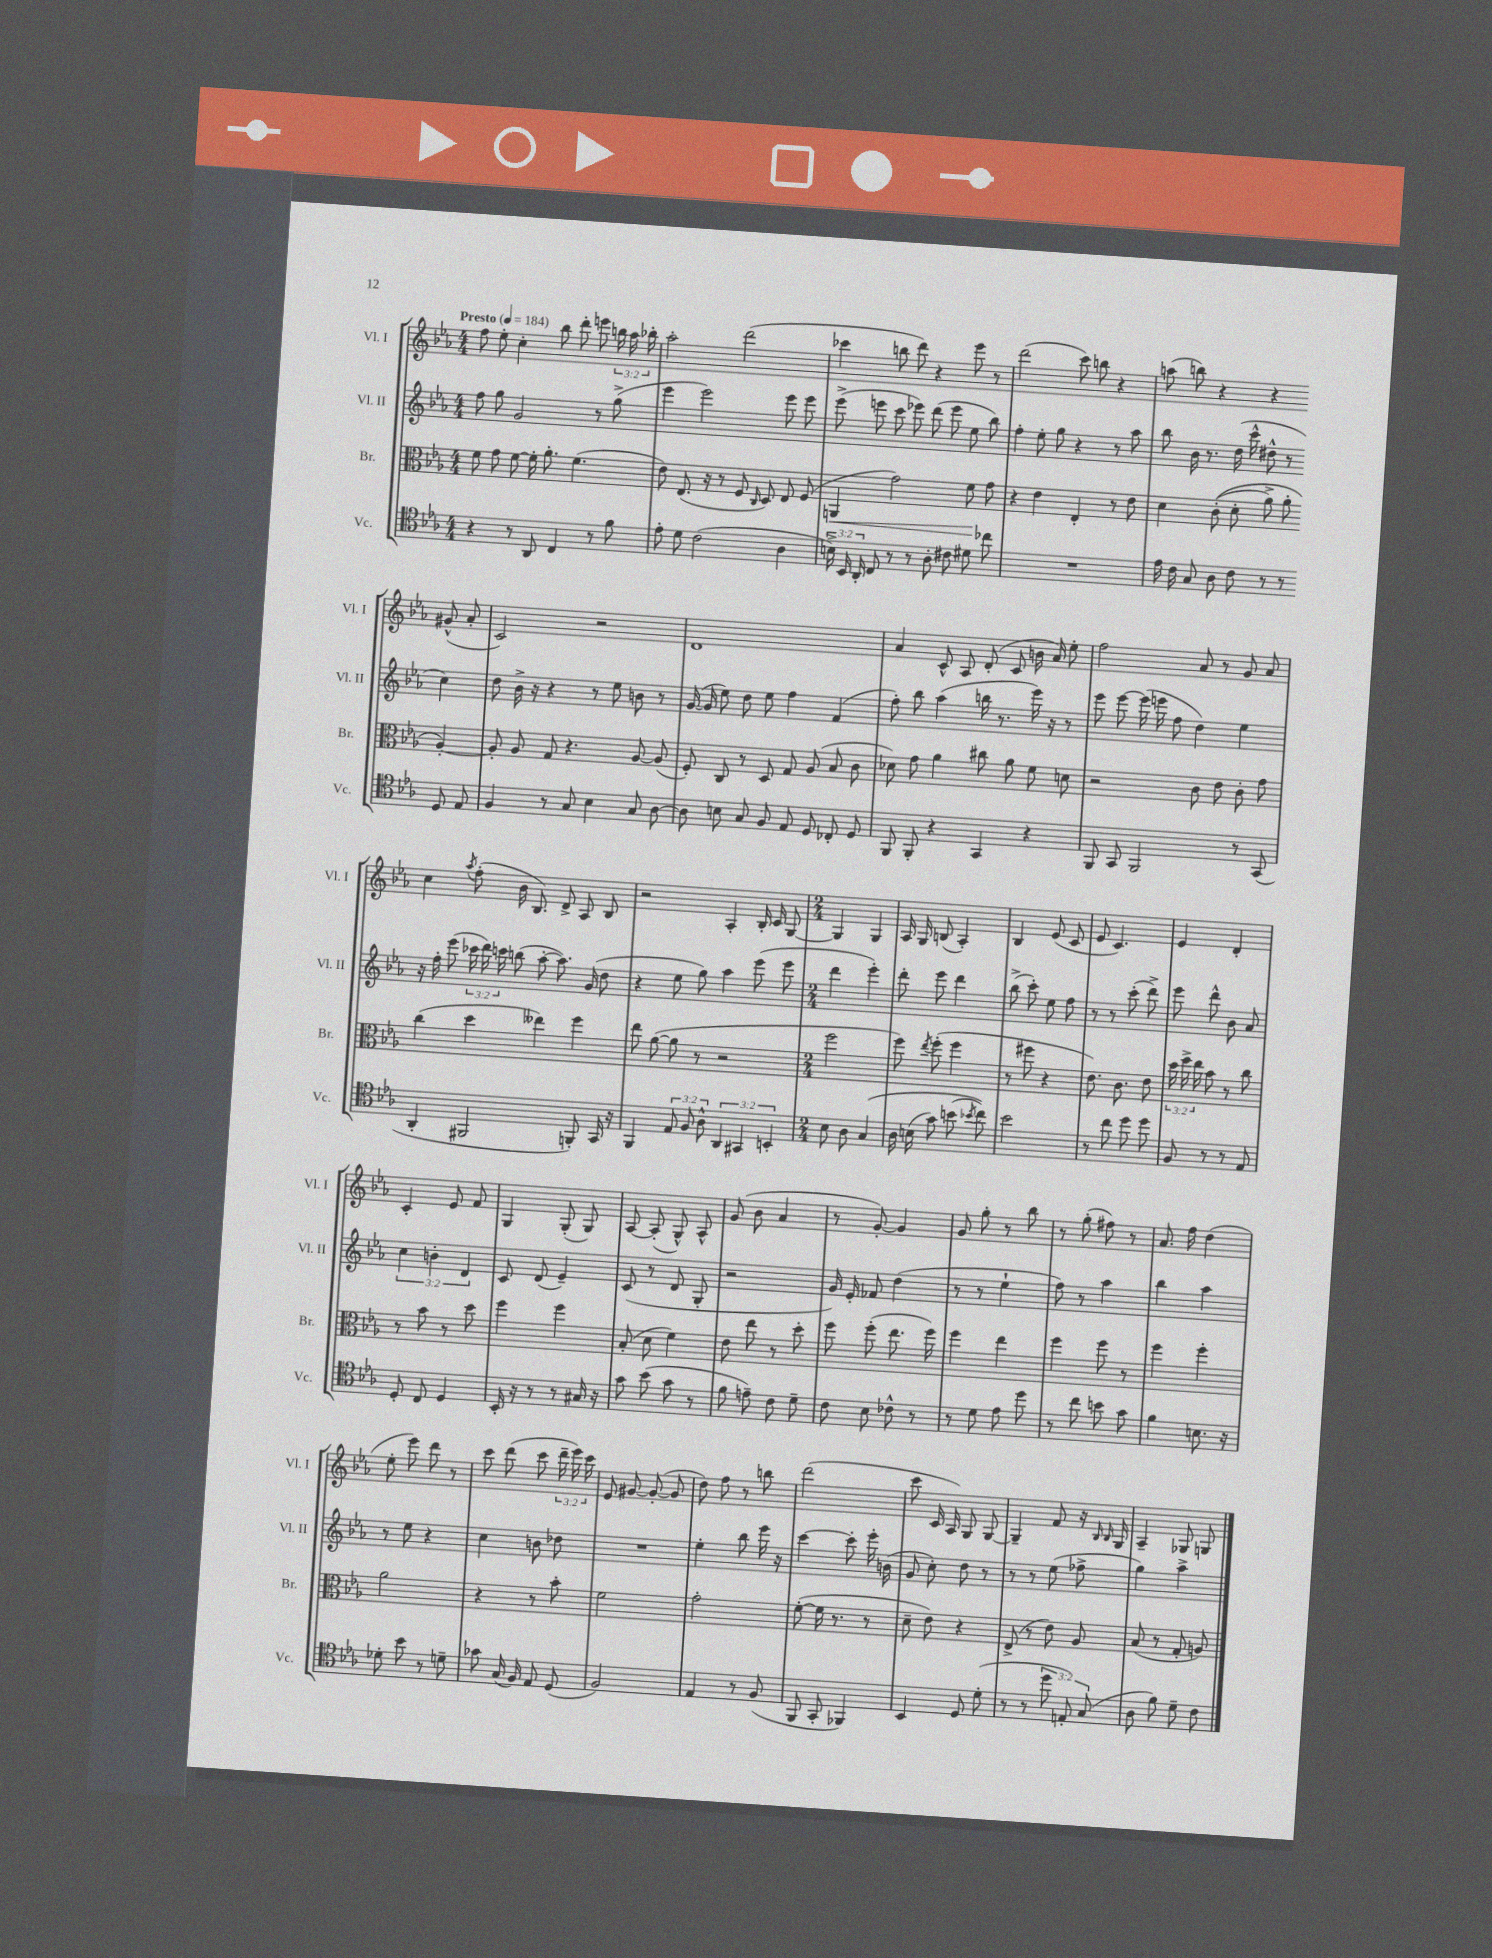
<<
\new StaffGroup <<
\new Staff = "s0" \with { instrumentName = "Vl. I" shortInstrumentName = "Vl. I" } {
    \clef treble \key ees \major \numericTimeSignature \time 4/4 \override Staff.TupletNumber.text = #tuplet-number::calc-fraction-text \tempo "Presto" 4 = 184
    \autoBeamOff f''8 ees''8-. c''4-. bes''8 d'''8-. e'''8 \tuplet 3/2 { b''16 aes''16 bes''16-. } |
    aes''2-. d'''2( |
    ces'''4 b''8 d'''8) r4 ees'''8 r8 |
    d'''2( c'''8) b''8 r4 |
    a''8( b''8) r4 r4 gis'8-^( aes'8-. |
    c'2) r2 |
    d'1 |
    aes'4 c'8-^ aes8 d'8-.( c'8 b'16 aes'16) ees''8-. |
    f''2 aes'8 r8 g'8 aes'8 |
    c''4 \acciaccatura { aes''8 } f''8-.( bes'16 bes8.) d'8-> aes8 bes8 |
    r2 aes4-. bes16-. c'16 g8~ |
    \numericTimeSignature \time 2/4 g4 g4 |
    aes16 g16 b8( aes4-.) |
    bes4 ees'8( c'8 |
    ees'8 c'4.) |
    ees'4 d'4-. |
    c'4-. ees'8 f'8 |
    g4 g8-.( g8) |
    aes8~ aes8-.( g8-^) aes8-^ |
    g'8( bes'8 aes'4 |
    r8 g'8~-.) g'4 |
    g'8 g''8-. r8 bes''8 |
    r8 g''8-.( fis''8) r8 |
    aes'8. f''16 d''4( |
    ees''8-. ees'''8) d'''8 r8 |
    c'''8 d'''8( c'''8 \tuplet 3/2 { d'''16-- ees'''16) c'''16 } |
    ees'8 gis'8~ gis'8~-.( gis'8 |
    d''8) f''8 r8 b''8 |
    d'''2( |
    c'''8 c'16 aes16) g8 g8~ |
    g4-- f'8 r16 \grace { bes16 bes16 } g16 |
    aes4-- ges8 g8 \bar "|." |
}
\new Staff = "s1" \with { instrumentName = "Vl. II" shortInstrumentName = "Vl. II" } {
    \clef treble \key ees \major \numericTimeSignature \time 4/4 \override Staff.TupletNumber.text = #tuplet-number::calc-fraction-text
    \autoBeamOff f''8 g''8 g'2 r8 g''8->( |
    ees'''4 ees'''2) ees'''8 ees'''8 |
    ees'''8->( e'''8 c'''8 ees'''8) d'''8( ees'''8 ees''8 bes''8) |
    f''4-. ees''8-. g''8 r4 r8 aes''8 |
    bes''8 bes'16 r8. d''16( c'''16-^ dis''8-^ r8 c''4) |
    d''8 bes'16-> r16 r4 r8 ees''8 b'8 r8 |
    g'16~( g'16 ees''8) d''8 ees''8 f''4 f'4( |
    f''8-.) bes''8 aes''4( b''16 r8. ees'''16) r16 r8 |
    ees'''8 ees'''8~ ees'''16( e'''16 f''8 d''4) ees''4 |
    r16 f''16-. ees'''8( \tuplet 3/2 { ces'''16 d'''16) c'''16 } b''8( aes''8~-. aes''8.) g'16( d''8 |
    r4 ees''8 g''8) aes''4 ees'''8( ees'''8 |
    \numericTimeSignature \time 2/4 d'''4 ees'''4-.) |
    d'''8-. ees'''8 d'''4 |
    bes''8->( c'''8-.) ees''8 f''8 |
    r8 r8 c'''8-.( d'''8->) |
    ees'''8 d'''8-^ bes'8 aes'8 |
    \tuplet 3/2 { c''4 b'4-. d'4 } |
    c'8 d'8( ees'4--) |
    c'8( r8 d'8 g8-. |
    r2 |
    g'16) ees'16-. fes'8 d''4( |
    r8 r8 ees''4-! |
    f''8) r8 aes''4 |
    bes''4 aes''4 |
    r8 ees''8 r4 |
    c''4 b'8 des''8 |
    R2 |
    ees''4-. bes''8 ees'''16 r16 |
    c'''4~ c'''8-. ees'''16-. b'16( |
    g'8 c''8-.) d''8 r8 |
    r8 r8 ees''8( fes''8-> |
    g''4) aes''4-> \bar "|." |
}
\new Staff = "s2" \with { instrumentName = "Br." shortInstrumentName = "Br." } {
    \clef alto \key ees \major \numericTimeSignature \time 4/4 \override Staff.TupletNumber.text = #tuplet-number::calc-fraction-text
    \autoBeamOff f'8 g'8 f'8~ f'16-. aes'8.-. f'4.( |
    ees'8) ees8.( r16 r8 f8 \grace { c16 } d8) ees8 f8( |
    a,4\< g'2) f'8\! g'8 |
    r4 ees'4 ees4-. r8 ees'8 |
    d'4 c'8-.(\( d'8-. aes'8->) aes'8-. aes4~-.\) |
    aes8-. aes8 g8 r4. aes8~ aes8( |
    f8-.) c8 r8 d8 g8 aes8( bes8 c'8 |
    des'8) g'8 aes'4 cis''8 aes'8 f'8 d'8 |
    r2 c'8 ees'8 c'8-. g'8 |
    c''4( d''4 eeses''4) f''4 |
    ees''8 aes'8~( aes'8 r8 r2 |
    \numericTimeSignature \time 2/4 f''2 |
    f''8) \acciaccatura { ees''8 } f''8-.( f''4 |
    r8 fis''8 r4 |
    ees'8.) c'8. ees'8 |
    \tuplet 3/2 { d''16 f''16-> ees''16 } bes'8 r8 c''8 |
    r8 bes'8 r8 d''8 |
    f''4 f''4 |
    bes8-.( d'8 f'4) |
    ees'8 ees''8 r8 d''8-. |
    f''8 f''8-.( ees''8. f''16) |
    f''4 ees''4 |
    f''4 f''8 r8 |
    f''4 f''4-. |
    aes'2 |
    r4 r8 bes'8-. |
    f'2 |
    g'2-. |
    f'8~-.( f'16 r8. r8 |
    d'8-- ees'8) r4 |
    ees8->( r8 ees'8) aes8 |
    bes8( r8 g8-. a8) \bar "|." |
}
\new Staff = "s3" \with { instrumentName = "Vc." shortInstrumentName = "Vc." } {
    \clef tenor \key ees \major \numericTimeSignature \time 4/4 \override Staff.TupletNumber.text = #tuplet-number::calc-fraction-text
    \autoBeamOff r4 r8 aes,8 c4 r8 f'8 |
    ees'8-. d'8 c'2( aes4 |
    \tuplet 3/2 { b16->) bes,16 aes,16-. } c8 r8 r8 aes8-. cis'8 dis'8 ces''8 |
    R1 |
    ees'16 c'16 g8 aes8 c'8 r8 r8 d8 ees8 |
    f4 r8 g8 bes4 g8 aes8~ |
    aes8 b8 g8 f8 ees8 d8 ces8-. d8 |
    f,8 f,8-. r4 g,4 r4 |
    f,8 g,8 f,2 r8 g,8( |
    aes,4-. fis,2 f,8-.) g,16 r16 |
    f,4 \tuplet 3/2 { ees8 f8 aes8-^ } \tuplet 3/2 { aes,4 gis,4 b,4-. } |
    \numericTimeSignature \time 2/4 bes8 aes8 g4\( |
    aes16 b16( g'8) b'8( \acciaccatura { bes'8 } c''8)\) |
    bes'2 |
    r8 c''8 d''8 d''8 |
    f8 r8 r8 ees8 |
    d8-. c8 d4 |
    bes,16-. r16 r8 r8 gis16 r16 |
    g'8 bes'8( g'8 r8 |
    f'8 e'8--) c'8 d'8-- |
    c'8 bes8 ces'8-^ r8 |
    r8 d'8 ees'8 d''8 |
    r8 c''8 b'8 g'8 |
    f'4 b8. r16 |
    des'8-. bes'8 r8 d'8-- |
    ges'8 g16( f16) ees8 d8( |
    f2) |
    ees4 r8 f8( |
    f,8 g,8-. fes,4) |
    bes,4 d8 d'8-.( |
    r8 r8 \tuplet 3/2 { d''8 e8-.) g8( } |
    aes8 f'8) d'8-- c'8 \bar "|." |
}
>>
>>
\layout { \context { \Score \remove "Bar_number_engraver" } }
